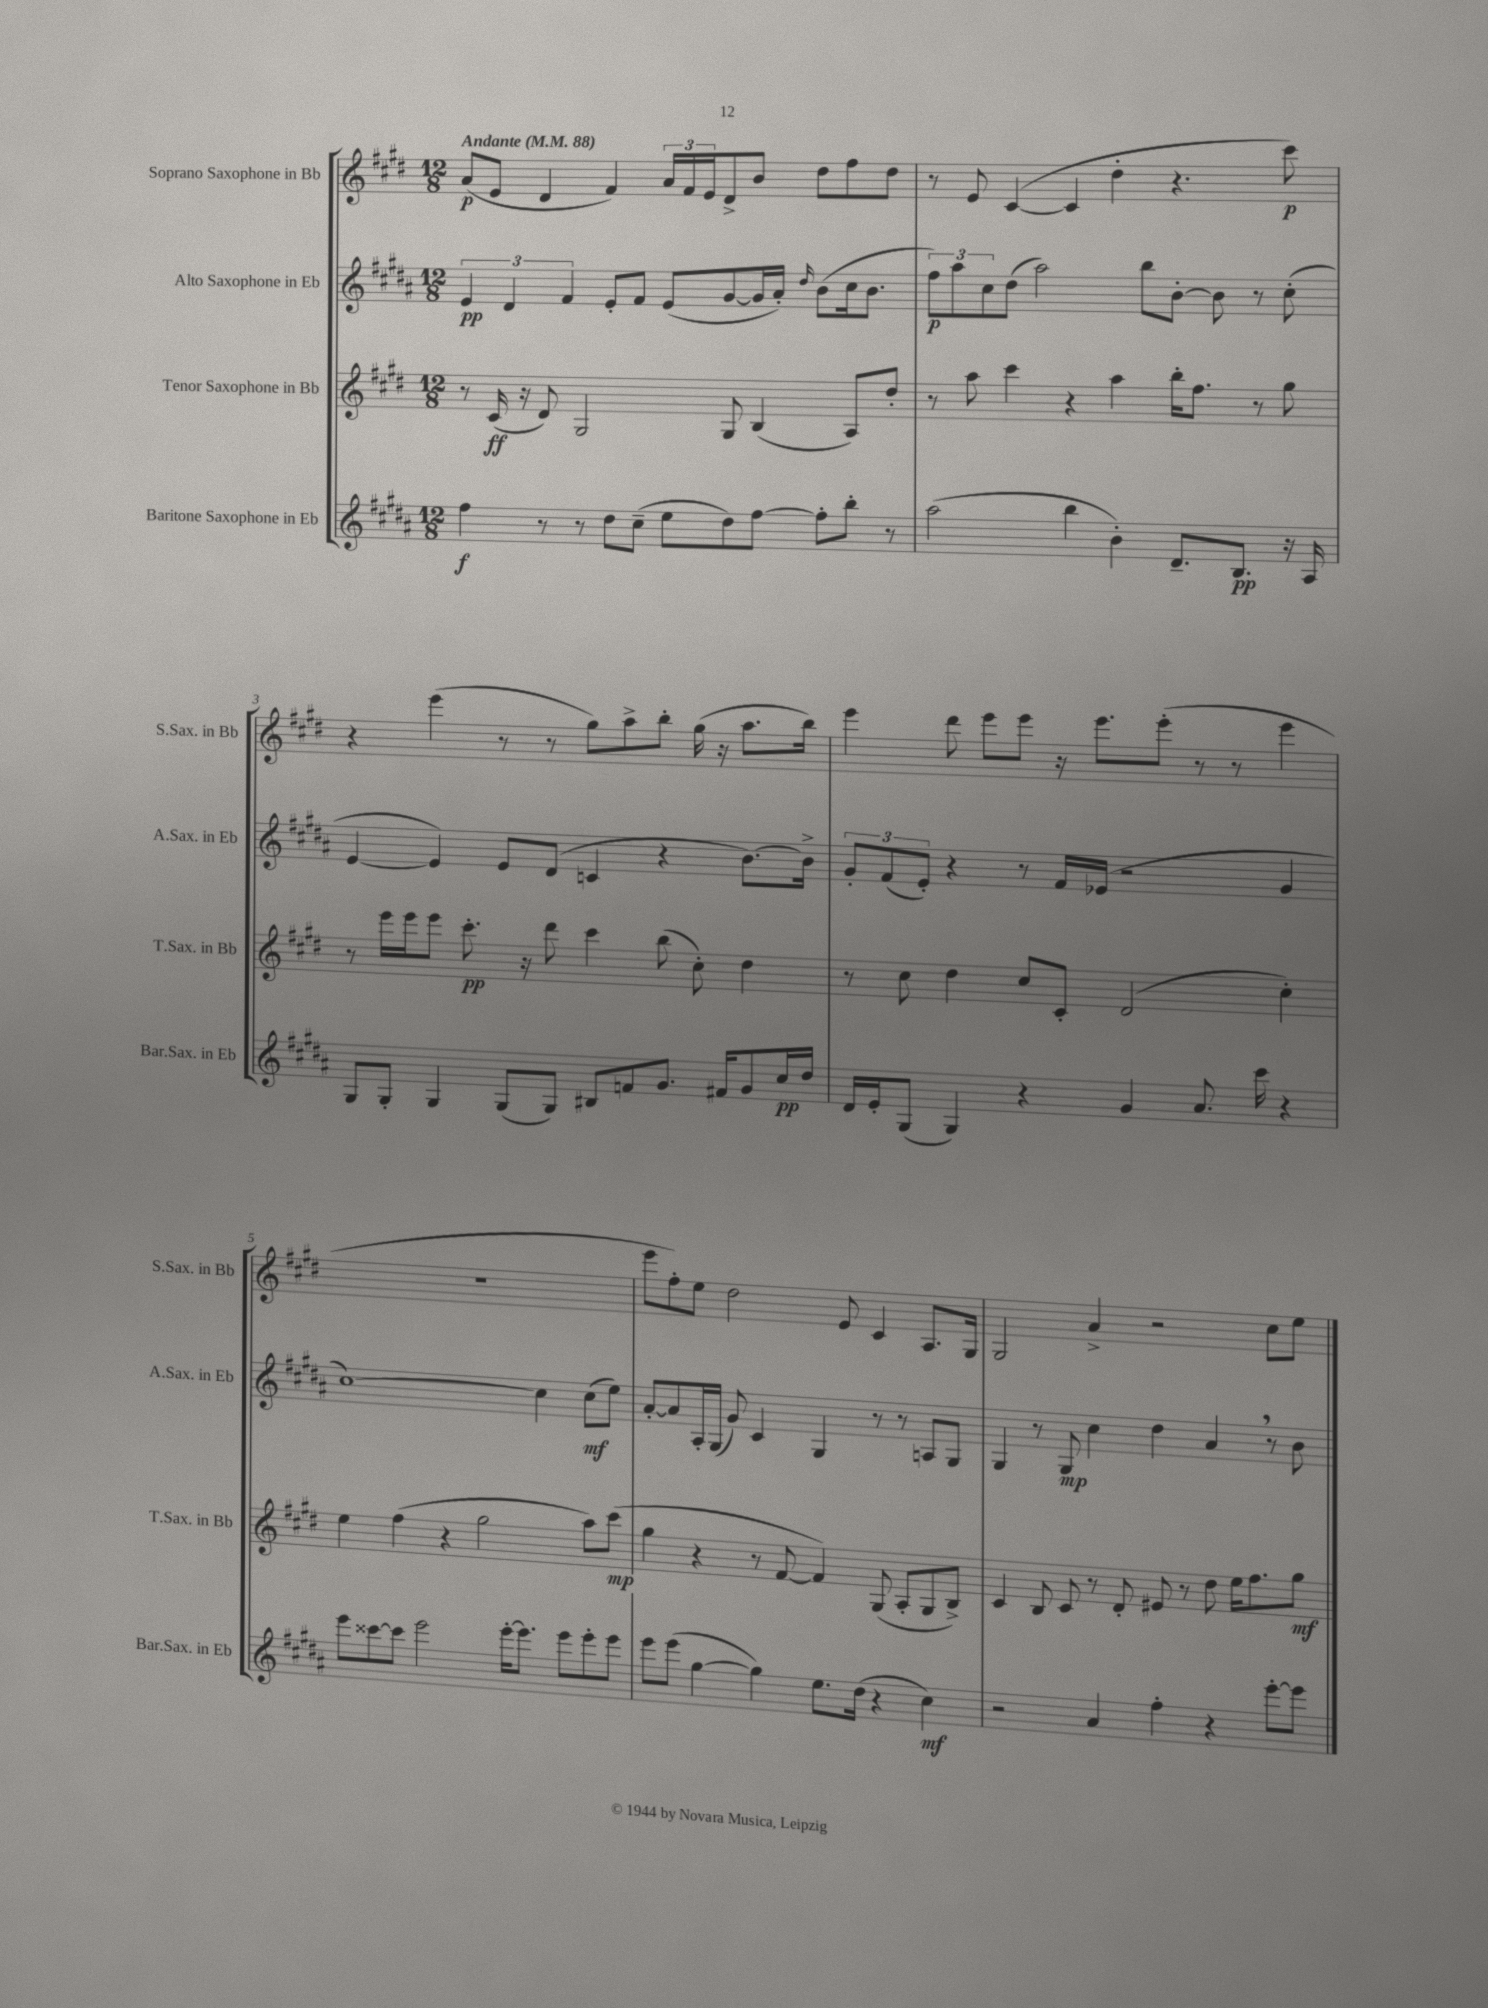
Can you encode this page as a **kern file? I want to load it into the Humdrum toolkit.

**kern	**kern	**kern	**kern
*staff4	*staff3	*staff2	*staff1
*clefG2	*clefG2	*clefG2	*clefG2
*k[f#c#g#d#a#]	*k[f#c#g#d#]	*k[f#c#g#d#a#]	*k[f#c#g#d#]
*M12/8	*M12/8	*M12/8	*M12/8
*MM88	*MM88	*MM88	*MM88
4ff#\	8r	6e/	(8a/L
.	(16c#/	.	8e/J
.	.	6d#/	.
.	16r	.	.
8r	8d#/)	.	4d#/
.	.	6f#/	.
8r	2G#/	.	.
8dd#\L	.	8e'/L	4f#/)
(8cc#~\J	.	8f#/J	.
8ee\L	.	(8e/L	24a/LL
.	.	.	24f#/
.	.	.	24e/J
8dd#\)	8G#/	[8g#/	8d#^/
[8ff#\J	(4B/	16g#/]L	8b/J
.	.	16a#'/JJ)	.
.	.	16qqdd#/	.
8ff#'\]L	.	(8b\L	8dd#\L
8bb'\J	8A/L)	16cc#\k	8ff#\
.	.	8.b\J	.
8r	8dd#'/J	.	8dd#\J
=	=	=	=
(2aa#\	8r	12ff#\L)	8r
.	.	12aa#\	.
.	8aa\	.	8e/
.	.	12cc#\	.
.	4ccc#\	(8dd#\J	([4c#/
.	.	2aa#\)	.
4bb\	4r	.	4c#/]
4b'\)	4aa\	.	4dd#'\
.	.	8bb\L	.
8.d#~/L	16bb'\LK	[8b'\J	4.r
.	8.ff#\J	.	.
.	.	8b\]	.
8.B/J	.	.	.
.	8r	8r	.
16r	8gg#\	(8cc#'\	8ccc#\)
16A#/	.	.	.
=	=	=	=
8G#/L	8r	[4e/	4r
8G#'/J	16eee\LL	.	.
.	16eee\J	.	.
4G#/	8eee\J	4e/])	(4eee\
.	8.ccc#'\	.	.
(8G#/L	.	8e/L	8r
.	16r	.	.
8G#/J)	8ddd#\	(8d#/J	8r
8B#/L	4ccc#\	4c/	8gg#\L)
8f/	.	.	8aa^\
8.g#/J	(8bb\	4r	8bb'\J
.	8cc#'\)	.	(16gg#\
16f#/LK	.	.	16r
8g#/	4dd#\	[8.b\L)	8.aa\L
16cc#/L	.	.	.
16dd#/JJ	.	16b^\]Jk	16bb\Jk)
=	=	=	=
16d#/LL	8r	12g#'/L	4eee\
16e'/J	.	.	.
.	.	(12f#/	.
(8G#/J	8cc#\	.	.
.	.	12e'/J)	.
4G#/)	4dd#\	4r	8ddd#\
.	.	.	8eee\L
4r	8cc#/L	8r	8eee\J
.	8c#'/J	16f#/LL	16r
.	.	(16e-/JJ	8.eee\L
4g#/	(2d#/	2r	.
.	.	.	(8eee'\J
8.a#/	.	.	8r
.	.	.	8r
16ccc#\	.	.	.
4r	4cc#'\)	4g#/	4eee\
=	=	=	=
8eee\L	4ee\	[1cc#)	1.r
[8ccc##\	.	.	.
8ccc##\]J	(4ff#\	.	.
2eee\	.	.	.
.	4r	.	.
.	2gg#\	.	.
[16eee'\LK	.	.	.
8.eee\]J	.	.	.
.	.	4cc#\]	.
8eee\L	.	.	.
8eee'\	8aa\L)	(8cc#\L	.
8eee\J	(8ccc#\J	8ee\J)	.
=	=	=	=
8eee\L	4gg#\	[8a#'/L	8eee\L
(8eee\J	.	8a#/]	8ff#'\)
[4gg#\	4r	16A#'/L	8ee\J
.	.	(16G#/JJ	.
.	.	8g#/)	2dd#\
4gg#\])	8r	4c#/	.
.	[8f#/	.	.
8.ee\L	4f#/])	4G#/	.
.	.	.	8e/
(16dd#\Jk	.	.	.
4r	(8G#/	8r	4c#/
.	8A'/L	8r	.
4cc#\)	8G#/	8A/L	8.A/L
.	8B^/J)	8G#/J	.
.	.	.	16G#/Jk
=	=	=	=
2r	4c#/	4G#/	2G#/
.	8B/	8r	.
.	8c#/	8G#/	.
4a#/	8r	4cc#\	4a^/
.	8d#'/	.	.
4ff#'\	8e#/	4dd#\	2r
.	8r	.	.
4r	8dd#\	4a#/	.
.	16ee\LK	.	.
.	8.ff#\	.	.
[8eee'\L	.	8r	8cc#\L
8eee\]J	8gg#\J	8b\	8ee\J
==	==	==	==
*-	*-	*-	*-
